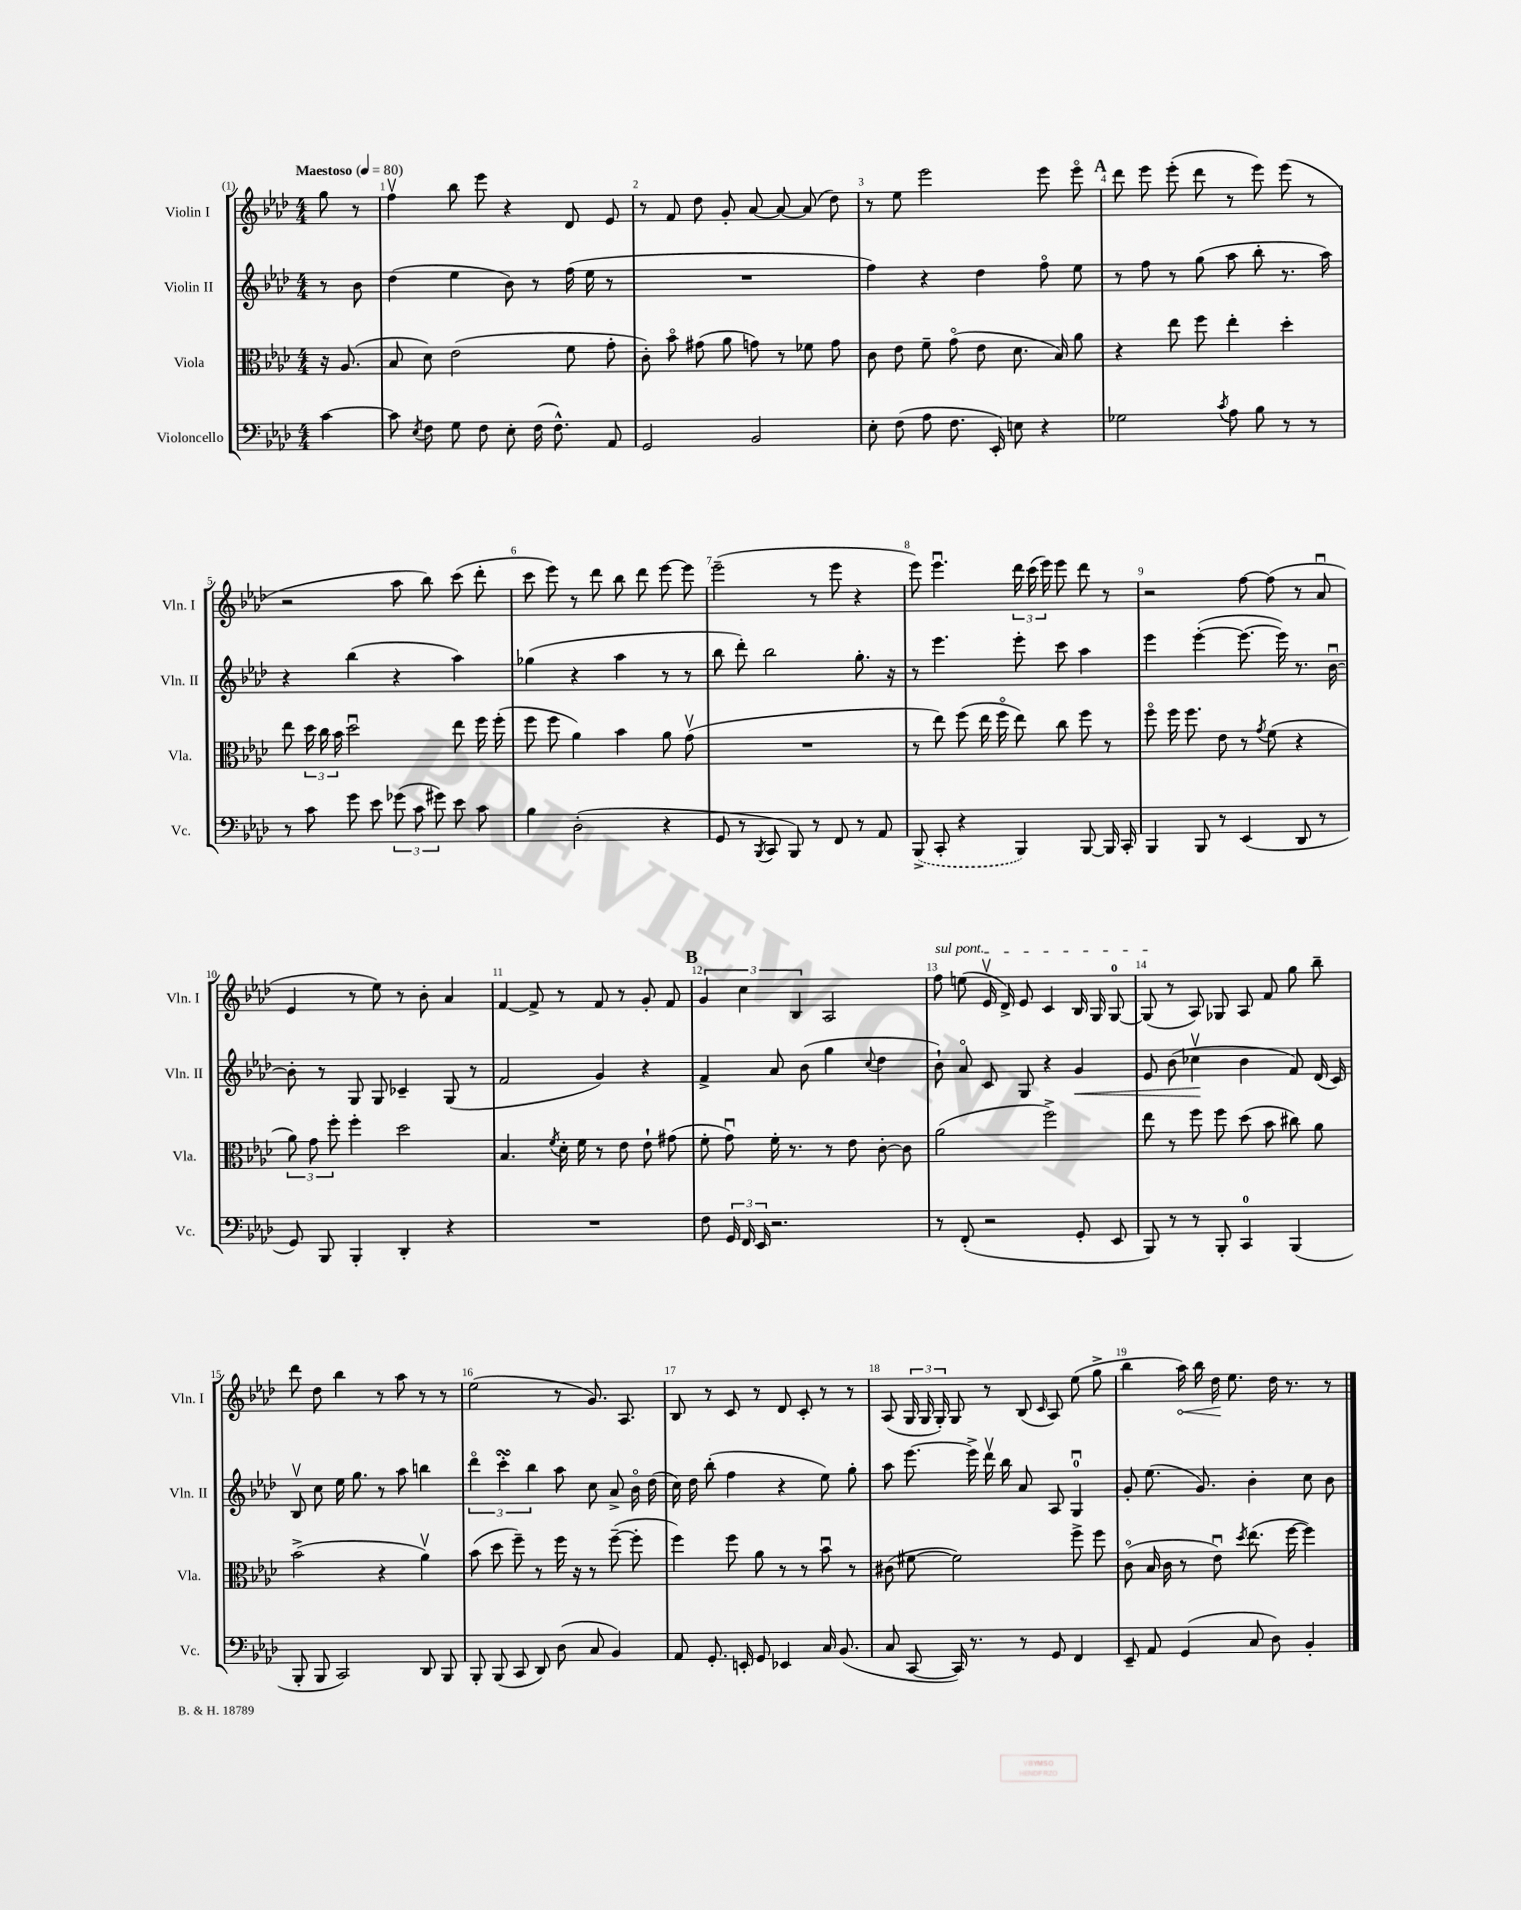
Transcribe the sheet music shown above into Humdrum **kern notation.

**kern	**kern	**kern	**dynam	**kern	**dynam
*part4	*part3	*part2	*part2	*part1	*part1
*staff4	*staff3	*staff2	*staff2	*staff1	*staff1
*I"Violoncello	*I"Viola	*I"Violin II	*	*I"Violin I	*
*I'Vc.	*I'Vla.	*I'Vln. II	*	*I'Vln. I	*
*clefF4	*clefC3	*clefG2	*	*clefG2	*
*k[b-e-a-d-]	*k[b-e-a-d-]	*k[b-e-a-d-]	*	*k[b-e-a-d-]	*
*M4/4	*M4/4	*M4/4	*	*M4/4	*
*MM80	*MM80	*MM80	*	*MM80	*
=	=	=	=	=	=
!	!	!	!	!LO:TX:a:B:t=Maestoso	!
[4c\	16r	8r	.	8gg\	.
.	(8.A-/	.	.	.	.
.	.	8b-\	.	8r	.
=1	=1	=1	=1	=1	=1
8c\]	8B-/	(4dd-\	.	4ffv\	.
8qE-/	.	.	.	.	.
8F\	8d-\)	.	.	.	.
8G\	(2e-\	4ee-\	.	8bb-\	.
8F\	.	.	.	8eee-\	.
8E-'\	.	8b-\)	.	4r	.
(16F\	.	8r	.	.	.
8.F^^\)	.	.	.	.	.
.	8f\	(16ff\	.	8d-/	.
.	.	16ee-\	.	.	.
8AA-/	8g'\	8r	.	8e-/	.
=2	=2	=2	=2	=2	=2
2GG/	8c'\)	1r	.	8r	.
.	8b-\	.	.	8f/	.
.	(8g#X\	.	.	8dd-\	.
.	8a-\	.	.	8g'/	.
2BB-/	8gn\)	.	.	[8a-/	.
.	8r	.	.	8a-/_	.
.	8f-X\	.	.	(8a-/]	.
.	8g\	.	.	8dd-\)	.
=3	=3	=3	=3	=3	=3
8E-'\	8c\	4ff\)	.	8r	.
(8F\	8e-\	.	.	8ee-\	.
8A-\	8f~\	4r	.	2eee-\	.
8.F\	(8g\	.	.	.	.
.	8e-\	4dd-\	.	.	.
16EE-'/)	.	.	.	.	.
8En\	8.d-\	.	.	.	.
4r	.	8ff\	.	8eee-\	.
.	16B-/)	.	.	.	.
.	8a-\	8ee-\	.	8eee-\	.
!!LO:REH:place=s1:t=A
=4	=4	=4	=4	=4	=4
2G-X\	4r	8r	.	8ddd-\	.
.	.	8ff\	.	8eee-\	.
.	8ee-\	8r	.	(8eee-'\	.
.	8ff\	(8gg\	.	8ddd-\	.
8qc/	.	.	.	.	.
8A-\	4ee-'\	8aa-\	.	8r	.
8B-\	.	8bb-'\	.	8eee-\)	.
8r	4dd-'\	8.r	.	(8eee-\	.
8r	.	.	.	8r	.
.	.	16aa-\)	.	.	.
!!LO:LB:g=z
=5	=5	=5	=5	=5	=5
8r	8ee-\	4r	.	2r	.
8c\	24dd-\	.	.	.	.
.	24cc\	.	.	.	.
.	24b-\	.	.	.	.
8g\	2dd-u\	(4bb-\	.	.	.
8e-\	.	.	.	.	.
(12g-X\	.	4r	.	8aa-\	.
12c\	.	.	.	.	.
.	.	.	.	8bb-\)	.
12g#X\)	.	.	.	.	.
8e-\	8ee-\	4aa-\)	.	(8ccc\	.
8c\	16ff\	.	.	8ddd-'\	.
.	(16ff'\	.	.	.	.
=6	=6	=6	=6	=6	=6
4B-\	8ff\	(4gg-X\	.	8ccc\	.
.	8ff\	.	.	8eee-\)	.
(2D-'\	4a-\)	4r	.	8r	.
.	.	.	.	8ddd-\	.
.	4b-\	4aa-\	.	8bb-\	.
.	.	.	.	8ddd-\	.
4r	8a-\	8r	.	[8eee-\	.
.	(8gv\	8r	.	8eee-\]	.
=7	=7	=7	=7	=7	=7
8GG/	1r	8bb-\	.	(2eee-~\	.
8r	.	8ddd-'\)	.	.	.
8qBBB-/	.	.	.	.	.
8CC/	.	2bb-\	.	.	.
8BBB-/)	.	.	.	.	.
8r	.	.	.	8r	.
8FF/	.	.	.	8eee-\	.
8r	.	8.gg'\	.	4r	.
8AA-/	.	.	.	.	.
.	.	16r	.	.	.
=8	=8	=8	=8	=8	=8
(8BBB-^/	8r	8r	.	8eee-\)	.
8CC'/	8ee-\)	4.eee-\	.	4.eee-u\	.
4r	(8ff\	.	.	.	.
.	16ee-\	.	.	.	.
.	16ff\	.	.	.	.
4BBB-/)	8ee-\)	8eee-'\	.	24ddd-\	.
.	.	.	.	(24ccc\	.
.	.	.	.	24eee-\)	.
.	8cc\	8ccc\	.	8eee-\	.
[8BBB-/	8ff\	4aa-\	.	8ddd-\	.
16BBB-/]	8r	.	.	8r	.
16CC'/	.	.	.	.	.
=9	=9	=9	=9	=9	=9
4BBB-/	8ff\	4eee-\	.	2r	.
.	16ff\	.	.	.	.
.	8.ff\	.	.	.	.
8BBB-/	.	([4eee-'\	.	.	.
8r	8e-\	.	.	.	.
(4EE-/	8r	8.eee-\_	.	[8ff\	.
.	8qg/	.	.	.	.
.	(8f\	.	.	(8ff\]	.
.	.	16eee-\])	.	.	.
8DD-/	4r	8.r	.	8r	.
8r	.	.	.	8a-u/	.
.	.	[16b-u\	.	.	.
!!LO:LB:g=z
=10	=10	=10	=10	=10	=10
8GG/)	12a-\)	8b-'\]	.	4e-/	.
.	12g\	.	.	.	.
8BBB-/	.	8r	.	.	.
.	12ff'\	.	.	.	.
4BBB-'/	4ff'\	8G/	.	8r	.
.	.	8G/	.	8ee-\)	.
4DD-'/	2dd-\	4c-X~/	.	8r	.
.	.	.	.	8b-'\	.
4r	.	(8G/	.	4a-/	.
.	.	8r	.	.	.
=11	=11	=11	=11	=11	=11
1r	4.B-/	2f/	.	[4f/	.
.	.	.	.	8f^/]	.
.	8qf/	.	.	.	.
.	16d-'\	.	.	8r	.
.	16f\	.	.	.	.
.	8r	4g/)	.	8f/	.
.	8e-\	.	.	8r	.
.	8e-`\	4r	.	8g'/	.
.	(8g#X\	.	.	8f/	.
!!LO:REH:place=s1:t=B
=12	=12	=12	=12	=12	=12
8F\	8f'\	4f^/	.	6g/	.
24GG/	8gu\)	.	.	.	.
24FF/	.	.	.	6cc\	.
24EE-/	.	.	.	.	.
2.r	16f'\	8a-/	.	.	.
.	8.r	.	.	.	.
.	.	.	.	6B-/	.
.	.	(8b-\	.	.	.
.	8r	4gg\	.	2A-/	.
.	8e-\	.	.	.	.
.	.	8qqcc/	.	.	.
.	[8c'\	4dd-\	.	.	.
.	8c\]	.	.	.	.
=13	=13	=13	=13	=13	=13
!	!	!	!	!LO:TX:a:i:t=sul pont.	!
8r	(2a-\	8b-`\)	.	8ff\	.
(8FF'/	.	8a-/	.	(8een\	.
2r	.	8c/	.	16e-v/	.
.	.	.	.	16d-^/)	.
.	.	8G/	.	8e-/	.
.	2ff^\)	4r	.	4c/	.
!	!	!	!LO:HP:b	!	!
8GG'/	.	4g/	<	16B-/	.
.	.	.	.	16G/	.
8EE-/	.	.	.	[8G/	.
=14	=14	=14	=14	=14	=14
8BBB-/)	8ee-\	8e-/	.	(8G/]	.
8r	8r	(8b-\	.	8r	.
8r	8ff\	4cc-Xv\	.	8A-/)	.
8BBB-'/	8ff\	.	.	8G-X/	.
4CC/	(8dd-\	4b-\	[	8A-/	.
.	8b-\	.	.	8f/	.
(4BBB-/	8cc#X\)	8f/)	.	8gg\	.
.	8a-\	(16d-/	.	8bb-~\	.
.	.	16c/)	.	.	.
!!LO:LB:g=z
=15	=15	=15	=15	=15	=15
8BBB-'/	(2b-^\	8B-v/	.	8ddd-\	.
8BBB-/	.	8cc\	.	8dd-\	.
2CC/)	.	16ee-\	.	4bb-\	.
.	.	8.gg\	.	.	.
.	4r	8r	.	8r	.
.	.	8aa-\	.	8aa-\	.
8DD-/	4a-v\)	4bbn\	.	8r	.
8BBB-/	.	.	.	8r	.
=16	=16	=16	=16	=16	=16
8BBB-'/	(8b-\	6ddd-\	.	(2ee-\	.
(8BBB-/	8dd-\	.	.	.	.
.	.	6cccsSsS'\	.	.	.
8CC/	8ff~\)	.	.	.	.
.	.	6bb-\	.	.	.
8DD-/)	8r	.	.	.	.
(8D-\	16ff\	8aa-\	.	8r	.
.	16r	.	.	.	.
8C/	8r	8cc\	.	8.g/)	.
4BB-/)	([8ff~\	8a-^/	.	.	.
.	.	.	.	8.A-/	.
.	8ff'\]	16b-\	.	.	.
.	.	(16dd-\	.	.	.
=17	=17	=17	=17	=17	=17
8AA-/	4ff\)	16cc\)	.	8B-/	.
.	.	16dd-\	.	.	.
8.GG'/	.	(8bb-'\	.	8r	.
.	8ff\	4ff\	.	8c/	.
16EEn'/	.	.	.	.	.
8GG/	8a-\	.	.	8r	.
4EE-X/	8r	4r	.	8d-/	.
.	8r	.	.	8c'/	.
16C/	8b-u\	8ee-\)	.	8r	.
(8.BB-/	.	.	.	.	.
.	8r	8gg'\	.	8r	.
=18	=18	=18	=18	=18	=18
8C/	(8c#X\	8aa-\	.	(8A-/	.
[8CC/	[8f#X\	[8.eee-\	.	24G/	.
.	.	.	.	24G/	.
.	.	.	.	24G'/)	.
16CC/])	2f#\])	.	.	8G/	.
8.r	.	16eee-^\]	.	.	.
.	.	16ddd-v\	.	8r	.
.	.	16bb-\	.	.	.
8r	.	8a-/	.	(8B-/	.
.	.	.	.	16qqc/	.
8GG/	.	8A-/	.	8A-/)	.
4FF/	8ff^\	4Gu/	.	(8ee-\	.
.	8ff\	.	.	8gg^\	.
=19	=19	=19	=19	=19	=19
8EE-~/	(8c\	8g'/	.	4bb-\	.
8AA-/	16B-/	(8.ee-\	.	.	.
.	16c\	.	.	.	.
!	!	!	!	!	!LO:HP:b
(4GG/	8r	.	.	16aa-\)	<
.	.	8.g/)	.	16bb-\	.
.	8e-u\)	.	.	16dd-\	.
.	.	.	.	8.ee-\	[
.	8qdd-/	.	.	.	.
8C/	(8.ee-\	4b-'\	.	.	.
8D-\)	.	.	.	16dd-\	.
.	[16ff\	.	.	8.r	.
4BB-'/	4ff\])	8cc\	.	.	.
.	.	8b-\	.	8r	.
==	==	==	==	==	==
*-	*-	*-	*-	*-	*-
